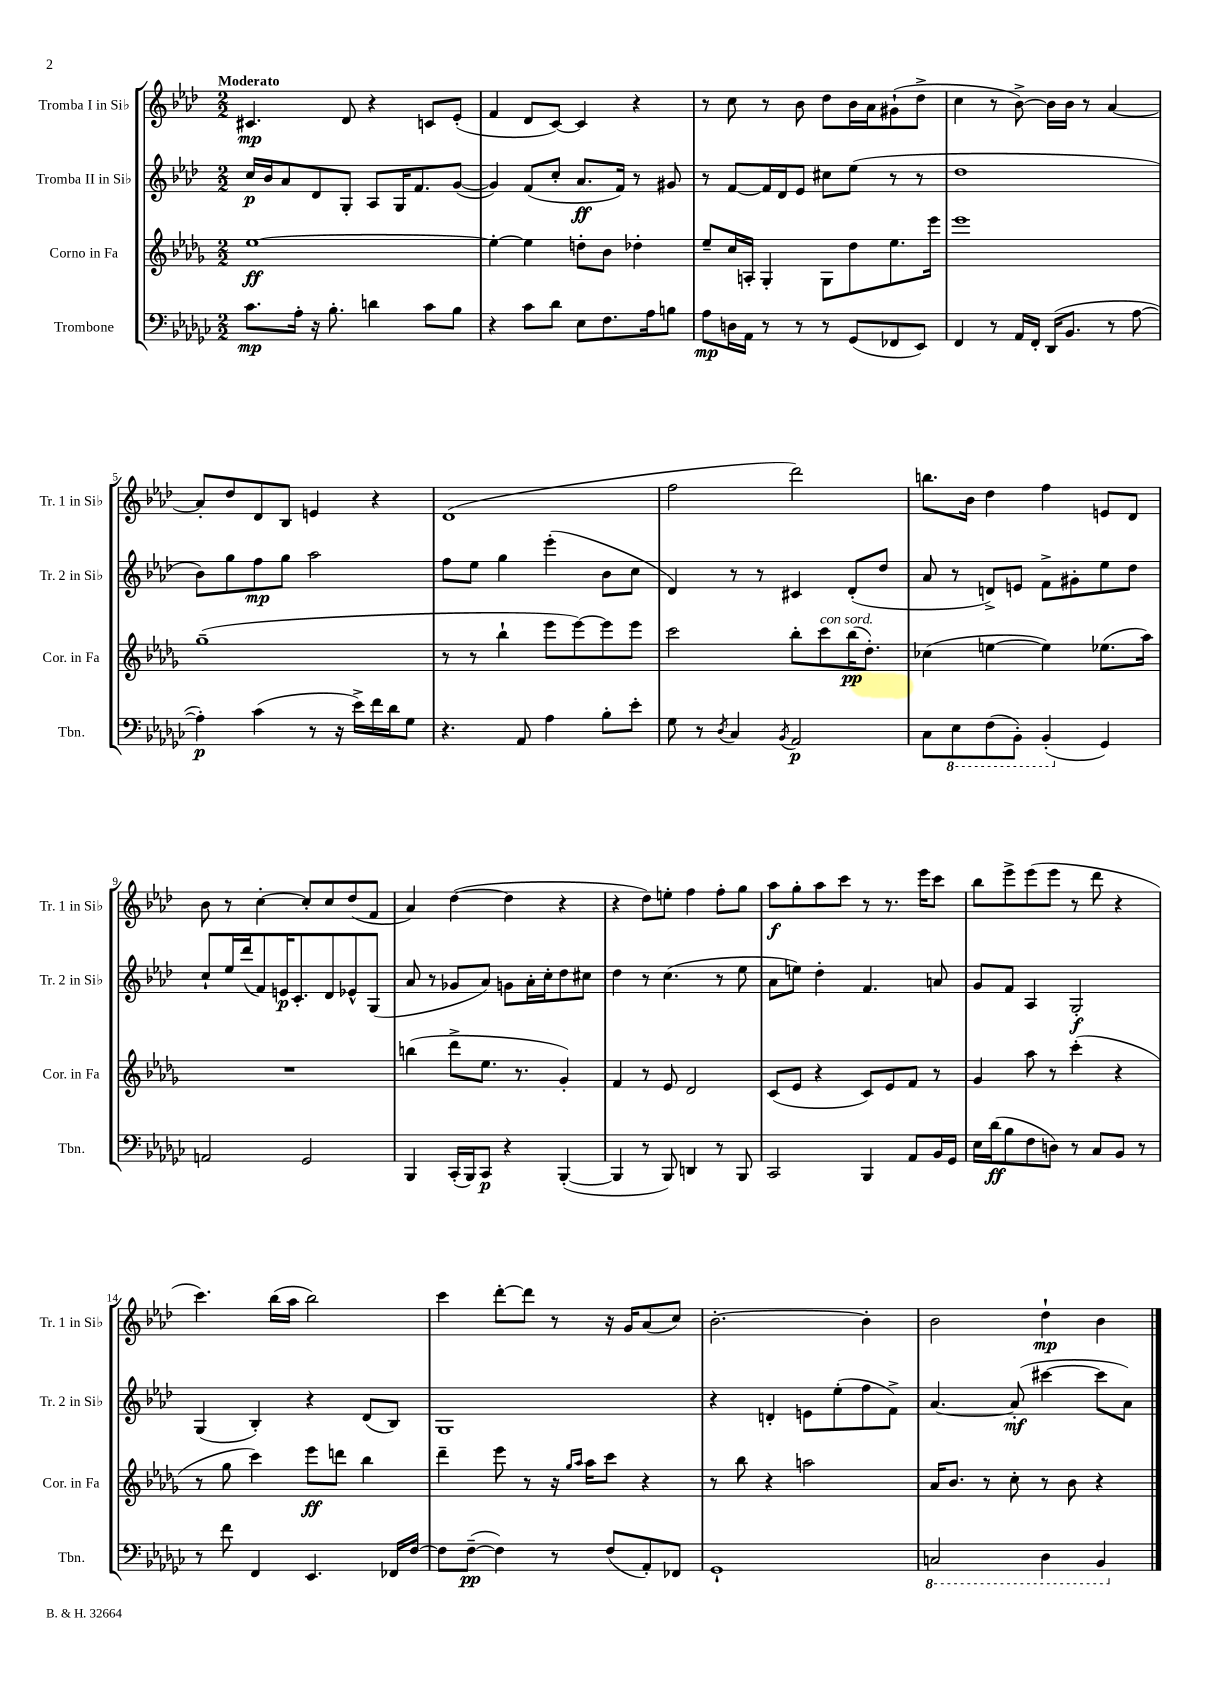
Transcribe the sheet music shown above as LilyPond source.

<<
\new StaffGroup <<
\new Staff = "s0" \with { instrumentName = "Tromba I in Sib" shortInstrumentName = "Tr. 1 in Sib" } {
    \clef treble \key aes \major \numericTimeSignature \time 2/2 \tempo "Moderato"
    cis'4.\mp des'8 r4 c'8 ees'8-.( |
    f'4 des'8 c'8~) c'4 r4 |
    r8 c''8 r8 bes'8 des''8 bes'16 aes'16 gis'8-!( des''8-> |
    c''4 r8 bes'8~->) bes'16 bes'16 r8 aes'4~ |
    aes'8-. des''8 des'8 bes8 e'4 r4 |
    des'1( |
    f''2 des'''2) |
    b''8. bes'16 des''4 f''4 e'8 des'8 |
    bes'8 r8 c''4~-. c''8-. c''8 des''8( f'8 |
    aes'4) des''4~( des''4 r4 |
    r4 des''8) e''8-. f''4 f''8-. g''8 |
    aes''8\f g''8-. aes''8 c'''8 r8 r8. ees'''16 c'''8 |
    bes''8 ees'''8-> ees'''8( ees'''8 r8 des'''8 r4 |
    c'''4.) bes''16( aes''16 bes''2) |
    c'''4 des'''8~-. des'''8 r8 r16 g'16 aes'8( c''8) |
    bes'2.~-. bes'4-. |
    bes'2 des''4-!\mp bes'4 \bar "|." |
}
\new Staff = "s1" \with { instrumentName = "Tromba II in Sib" shortInstrumentName = "Tr. 2 in Sib" } {
    \clef treble \key aes \major \numericTimeSignature \time 2/2
    c''16\p bes'16 aes'8 des'8 g8-. aes8 g16 f'8. g'8~( |
    g'4) f'8( c''8-. aes'8.\ff f'16) r8 gis'8 |
    r8 f'8~ f'16 des'16 ees'8 cis''8 ees''8( r8 r8 |
    des''1 |
    bes'8) g''8 f''8\mp g''8 aes''2 |
    f''8 ees''8 g''4 ees'''4-.( bes'8 c''8 |
    des'4) r8 r8 cis'4 des'8-.( des''8 |
    aes'8 r8 d'8->) e'8 f'8-> gis'8-. ees''8 des''8 |
    c''8-! ees''16 des'''16( f'8) e'16\p c'8.-. des'8 ees'8-^ g8( |
    aes'8 r8 ges'8 aes'8) g'8 aes'16-. c''16-. des''8 cis''8 |
    des''4 r8 c''4.( r8 ees''8 |
    aes'8 e''8) des''4-. f'4. a'8 |
    g'8 f'8 aes4 g2-.\f |
    g4( bes4-.) r4 des'8( bes8) |
    g1 |
    r4 d'4-. e'8 ees''8-.( f''8 f'8->) |
    aes'4.~ aes'8-.\mf( cis'''4~ cis'''8 aes'8) \bar "|." |
}
\new Staff = "s2" \with { instrumentName = "Corno in Fa" shortInstrumentName = "Cor. in Fa" } {
    \clef treble \key des \major \numericTimeSignature \time 2/2
    ees''1~\ff |
    ees''4~-. ees''4 d''8-. bes'8 des''4-. |
    ees''8-- c''16 a16-. ges4-. ges8 des''8 ees''8. ees'''16 |
    ees'''1 |
    ges''1--( |
    r8 r8 bes''4-! ees'''8 ees'''8~) ees'''8 ees'''8 |
    c'''2 bes''8-. c'''8^\markup { \italic "con sord." } bes''16\pp( des''8.-.) |
    ces''4( e''4~ e''4) ees''8.( aes''16) |
    R1 |
    b''4( des'''8-> ees''8. r8. ges'4-.) |
    f'4 r8 ees'8 des'2 |
    c'8( ees'8 r4 c'8) ees'8 f'8 r8 |
    ges'4 aes''8 r8 c'''4-.( r4 |
    r8 ges''8 c'''4) ees'''8\ff d'''8 bes''4 |
    des'''4-- ees'''8 r8 r16 \grace { ges''16 aes''16 } aes''16 c'''8 r4 |
    r8 bes''8 r4 a''2 |
    aes'16 bes'8. r8 c''8-. r8 bes'8 r4 \bar "|." |
}
\new Staff = "s3" \with { instrumentName = "Trombone" shortInstrumentName = "Tbn." } {
    \clef bass \key ges \major \numericTimeSignature \time 2/2
    ces'8.\mp aes16-. r16 bes8.-. d'4 ces'8 bes8 |
    r4 ces'8 des'8 ees8 f8. aes16 b8 |
    aes8\mp d16 aes,16 r8 r8 r8 ges,8( fes,8 ees,8) |
    f,4 r8 aes,16 f,16-. des,16( bes,8. r8 aes8~ |
    aes4-.\p) ces'4( r8 r16 ees'16->) f'16 des'16 ges8 |
    r4. aes,8 aes4 bes8-. ees'8-. |
    ges8 r8 \acciaccatura { des8 } ces4 \acciaccatura { bes,8 } aes,2\p |
    ces8 \ottava #-1 ees,8 f,8( bes,,8-.) bes,,4-.( \ottava #0 ges,4) |
    a,2 ges,2 |
    bes,,4 ces,16-.( bes,,16) ces,8\p r4 bes,,4~-.( |
    bes,,4 r8 bes,,8) d,4 r8 bes,,8 |
    ces,2 bes,,4 aes,8 bes,16 ges,16 |
    ees16 des'16\ff( bes8 f8 d8) r8 ces8 bes,8 r8 |
    r8 f'8 f,4 ees,4. fes,16 f16~ |
    f8 f8~--\pp( f4) r8 f8( aes,8-.) fes,8 |
    ges,1-! |
    \ottava #-1 c,2 des,4 bes,,4 \ottava #0 \bar "|." |
}
>>
>>
